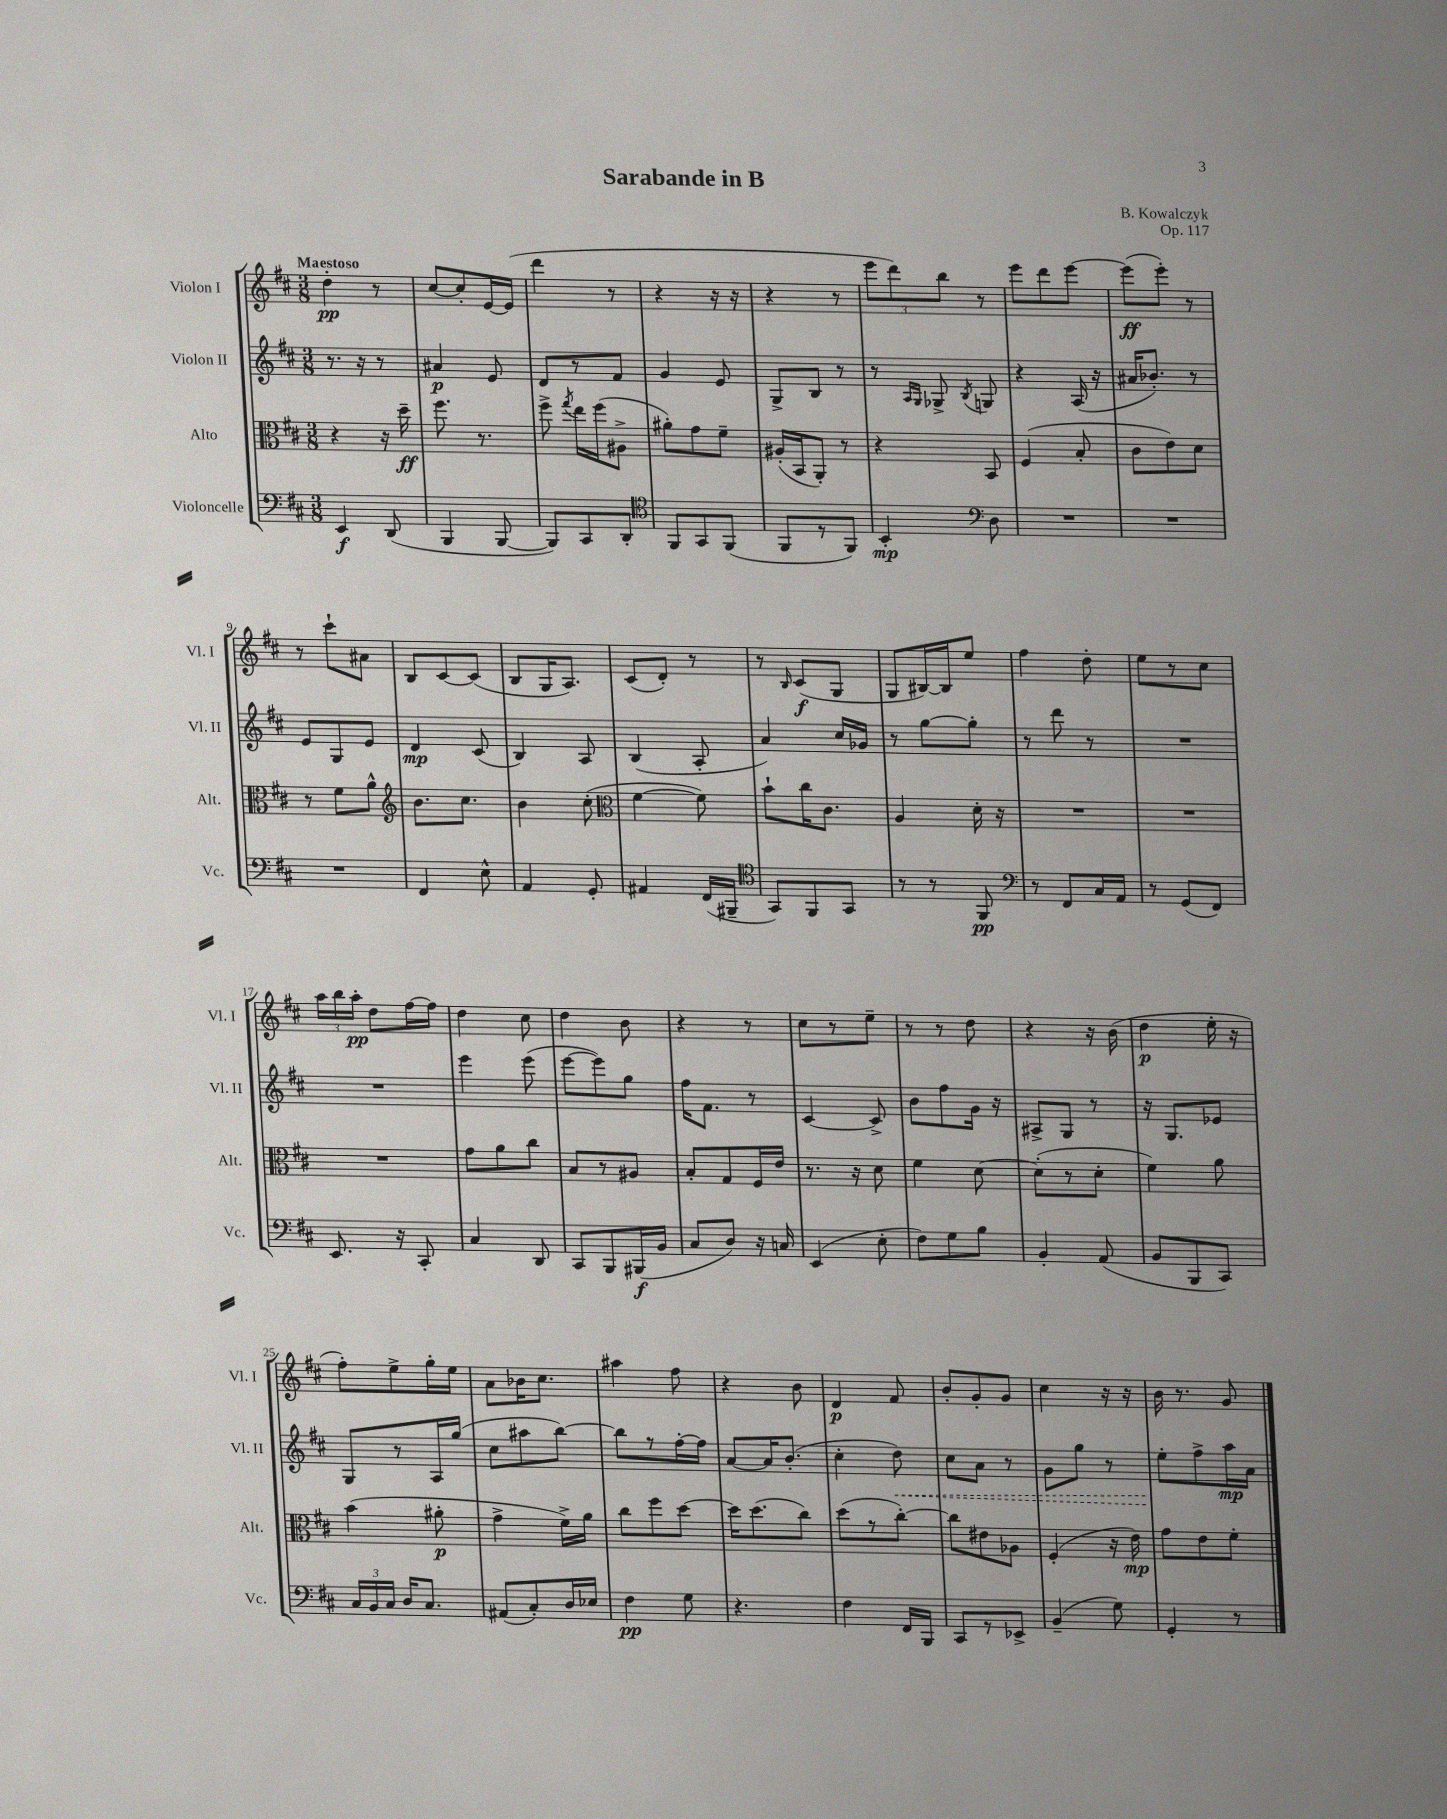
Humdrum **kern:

**kern	**dynam	**kern	**dynam	**kern	**dynam	**kern	**dynam
*part4	*part4	*part3	*part3	*part2	*part2	*part1	*part1
*staff4	*staff4	*staff3	*staff3	*staff2	*staff2	*staff1	*staff1
*I"Violoncelle	*	*I"Alto	*	*I"Violon II	*	*I"Violon I	*
*I'Vc.	*	*I'Alt.	*	*I'Vl. II	*	*I'Vl. I	*
*clefF4	*	*clefC3	*	*clefG2	*	*clefG2	*
*k[f#c#]	*	*k[f#c#]	*	*k[f#c#]	*	*k[f#c#]	*
*M3/8	*	*M3/8	*	*M3/8	*	*M3/8	*
=1	=1	=1	=1	=1	=1	=1	=1
!	!	!	!	!	!	!LO:TX:a:B:t=Maestoso	!
4EE/	f	4r	.	8.r	.	4dd'\	pp
.	.	.	.	16r	.	.	.
(8DD/	.	16r	.	8r	.	8r	.
.	.	16dd~\	ff	.	.	.	.
=2	=2	=2	=2	=2	=2	=2	=2
4BBB/	.	8.ff#\	.	4a#X/	p	[8cc#/L	.
.	.	.	.	.	.	8cc#'/]	.
.	.	8.r	.	.	.	.	.
[8BBB/	.	.	.	8e/	.	[16e/L	.
.	.	.	.	.	.	(16e/JJ]	.
=3	=3	=3	=3	=3	=3	=3	=3
8BBB/L])	.	8ff#^\	.	8d/L	.	4ddd\	.
.	.	8qgg/	.	.	.	.	.
8CC#/	.	16ee\LL	.	8r	.	.	.
.	.	(16ff#\J	.	.	.	.	.
8DD'/J	.	8A#X^\J	.	8f#/J	.	8r	.
=4	=4	=4	=4	=4	=4	=4	=4
*clefC4	*	*	*	*	*	*	*
8FF#/L	.	8a#X'\L)	.	4g/	.	4r	.
8GG/	.	8g\	.	.	.	.	.
(8FF#/J	.	8f#~\J	.	8e/	.	16r	.
.	.	.	.	.	.	16r	.
=5	=5	=5	=5	=5	=5	=5	=5
8FF#/L	.	(16A#X'/LL	.	8G^/L	.	4r	.
.	.	16BB/J	.	.	.	.	.
8r	.	8AA'/J)	.	8B/J	.	.	.
8FF#/J)	.	8r	.	8r	.	8r	.
=6	=6	=6	=6	=6	=6	=6	=6
4BB'/	mp	4r	.	8r	.	12eee\L	.
.	.	.	.	.	.	12ddd\)	.
.	.	.	.	16qqA/LL	.	.	.
.	.	.	.	16qqG/JJ	.	.	.
.	.	.	.	8G-X^/	.	.	.
.	.	.	.	.	.	12bb\J	.
*clefF4	*	*	*	*	*	*	*
.	.	.	.	8qB/	.	.	.
8D\	.	8BB/	.	8Gn/	.	8r	.
=7	=7	=7	=7	=7	=7	=7	=7
4.r	.	(4F#/	.	4r	.	8eee\L	.
.	.	.	.	.	.	8ddd\	.
.	.	8B'/	.	(16A/	.	[8eee\J	.
.	.	.	.	16r	.	.	.
=8	=8	=8	=8	=8	=8	=8	=8
4.r	.	8c#\L	.	16a#X/KL	.	(8eee\L]	ff
.	.	.	.	8.b-X'/J)	.	.	.
.	.	8e\)	.	.	.	8eee'\J)	.
.	.	8d\J	.	8r	.	8r	.
!!LO:LB:g=z
=9	=9	=9	=9	=9	=9	=9	=9
4.r	.	8r	.	8e/L	.	8r	.
.	.	8f#\L	.	8G/	.	8ccc#`\L	.
.	.	8a^^\J	.	8e/J	.	8a#X\J	.
=10	=10	=10	=10	=10	=10	=10	=10
*	*	*clefG2	*	*	*	*	*
4FF#/	.	8.b\L	.	4d/	mp	8B/L	.
.	.	.	.	.	.	[8c#/	.
.	.	8.cc#\J	.	.	.	.	.
8E^^\	.	.	.	(8c#/	.	(8c#/J]	.
=11	=11	=11	=11	=11	=11	=11	=11
4AA/	.	4b\	.	4B/)	.	8B/L	.
.	.	.	.	.	.	16G/K	.
.	.	.	.	.	.	8.A/J)	.
8GG'/	.	(8cc#'\	.	8A/	.	.	.
=12	=12	=12	=12	=12	=12	=12	=12
*	*	*clefC3	*	*	*	*	*
4AA#X/	.	[4f#\	.	(4B/	.	(8c#/L	.
.	.	.	.	.	.	8d'/J)	.
(16FF#/LL	.	8f#\])	.	8A'/	.	8r	.
16BBB#X~/JJ	.	.	.	.	.	.	.
=13	=13	=13	=13	=13	=13	=13	=13
*clefC4	*	*	*	*	*	*	*
8GG/L)	.	8b`\L	.	4a/)	.	8r	.
.	.	.	.	.	.	16qqB/	.
8FF#/	.	16cc#\K	.	.	.	(8c#/L	f
.	.	8.c#\J	.	.	.	.	.
8GG/J	.	.	.	16cc#/LL	.	8G/J	.
.	.	.	.	16g-X/JJ	.	.	.
=14	=14	=14	=14	=14	=14	=14	=14
8r	.	4A/	.	8r	.	8G/L	.
8r	.	.	.	[8gg\L	.	[16B#X/L)	.
.	.	.	.	.	.	16B#/J]	.
8FF#/	pp	16d'\	.	8gg'\J]	.	8ee/J	.
.	.	16r	.	.	.	.	.
=15	=15	=15	=15	=15	=15	=15	=15
*clefF4	*	*	*	*	*	*	*
8r	.	4.r	.	8r	.	4ff#\	.
8FF#/L	.	.	.	8ddd\	.	.	.
16C#/L	.	.	.	8r	.	8dd'\	.
16AA/JJ	.	.	.	.	.	.	.
=16	=16	=16	=16	=16	=16	=16	=16
8r	.	4.r	.	4.r	.	8ee\L	.
(8GG/L	.	.	.	.	.	8r	.
8FF#/J)	.	.	.	.	.	8cc#\J	.
!!LO:LB:g=z
=17	=17	=17	=17	=17	=17	=17	=17
8.EE/	.	4.r	.	4.r	.	24aa\LL	.
.	.	.	.	.	.	24bb\	.
.	.	.	.	.	.	24aa'\JJ	pp
.	.	.	.	.	.	8dd\L	.
16r	.	.	.	.	.	.	.
8CC#'/	.	.	.	.	.	[16ff#\L	.
.	.	.	.	.	.	16ff#\JJ]	.
=18	=18	=18	=18	=18	=18	=18	=18
4C#/	.	8g\L	.	4eee\	.	4dd\	.
.	.	8a\	.	.	.	.	.
8DD/	.	8cc#\J	.	(8eee\	.	8cc#\	.
=19	=19	=19	=19	=19	=19	=19	=19
8CC#/L	.	8B/L	.	[8eee\L	.	4dd\	.
8BBB/	.	8r	.	8eee\])	.	.	.
(16BBB#X/L	f	8A#X/J	.	8gg\J	.	8b\	.
16BB/JJ	.	.	.	.	.	.	.
=20	=20	=20	=20	=20	=20	=20	=20
8C#/L	.	8B'/L	.	16ff#\KL	.	4r	.
.	.	.	.	8.f#\J	.	.	.
8D/J)	.	8G/	.	.	.	.	.
16r	.	16F#/L	.	8r	.	8r	.
16Cn/	.	16e/JJ	.	.	.	.	.
=21	=21	=21	=21	=21	=21	=21	=21
(4EE/	.	8.r	.	[4c#/	.	8cc#\L	.
.	.	.	.	.	.	8r	.
.	.	16r	.	.	.	.	.
8E'\	.	8d\	.	8c#^/]	.	8ee~\J	.
=22	=22	=22	=22	=22	=22	=22	=22
8F#\L)	.	4f#\	.	8b\L	.	8r	.
8G\	.	.	.	8ff#\	.	8r	.
8B\J	.	[8d\	.	16g\Jk	.	8dd\	.
.	.	.	.	16r	.	.	.
=23	=23	=23	=23	=23	=23	=23	=23
4BB'/	.	(8d'\L]	.	8A#X^/L	.	4r	.
.	.	8r	.	8G/J	.	.	.
(8AA/	.	8d'\J	.	8r	.	16r	.
.	.	.	.	.	.	(16b\	.
=24	=24	=24	=24	=24	=24	=24	=24
8BB/L	.	4f#\)	.	16r	.	4dd\	p
.	.	.	.	8.G/L	.	.	.
8BBB/	.	.	.	.	.	.	.
8CC#/J)	.	8a\	.	8e-X/J	.	16ee'\	.
.	.	.	.	.	.	16r	.
!!LO:LB:g=z
=25	=25	=25	=25	=25	=25	=25	=25
24C#/LL	.	(4b\	.	8G/L	.	8ff#'\L)	.
24BB/	.	.	.	.	.	.	.
24C#/JJ	.	.	.	.	.	.	.
16D/KL	.	.	.	8r	.	8ee^\	.
8.C#/J	.	.	.	.	.	.	.
.	.	8a#X'\	p	16A/L	.	16gg'\L	.
.	.	.	.	(16gg/JJ	.	16ee\JJ	.
=26	=26	=26	=26	=26	=26	=26	=26
(8AA#X/L	.	4g^\	.	8cc#\L	.	8a\L	.
8C#'/)	.	.	.	8aa#X\	.	16b-X\K	.
.	.	.	.	.	.	8.cc#\J	.
16D/L	.	16f#^\LL)	.	[8bb\J)	.	.	.
16E-X/JJ	.	16a\JJ	.	.	.	.	.
=27	=27	=27	=27	=27	=27	=27	=27
4F#\	pp	8cc#\L	.	8bb\L]	.	4aa#X\	.
.	.	8ff#\	.	8r	.	.	.
8G\	.	[8dd\J	.	[16ff#'\L	.	8ff#\	.
.	.	.	.	16ff#\JJ]	.	.	.
=28	=28	=28	=28	=28	=28	=28	=28
4.r	.	16dd\KL]	.	[8a/L	.	4r	.
.	.	(8.dd\	.	.	.	.	.
.	.	.	.	16a/K]	.	.	.
.	.	.	.	(8.b'/J	.	.	.
.	.	8cc#\J)	.	.	.	8b\	.
=29	=29	=29	=29	=29	=29	=29	=29
4F#\	.	(8dd\L	.	4cc#'\	.	4d/	p
.	.	8r	.	.	.	.	.
!	!	!	!	!	!LO:HP:b	!	!
16FF#/LL	.	[8cc#'\J)	.	8dd\)	<	8f#/	.
16BBB/JJ	.	.	.	.	.	.	.
=30	=30	=30	=30	=30	=30	=30	=30
8CC#/L	.	8cc#\L]	.	8cc#\L	.	8b'/L	.
8r	.	8e#X\	.	8a\J	.	8g'/	.
8EE-X^/J	.	8A-X\J	.	8r	.	8g/J	.
=31	=31	=31	=31	=31	=31	=31	=31
(4BB~/	.	(4F#'/	.	8g\L	.	4cc#\	.
.	.	.	.	8gg\J	.	.	.
8G\)	.	16r	.	8r	.	16r	.
.	.	16e\)	mp	.	.	16r	.
=32	=32	=32	=32	=32	=32	=32	=32
4GG'/	.	8g\L	.	8ee'\L	.	16b\	.
.	.	.	.	.	.	8.r	.
.	.	8e\	.	8ff#^\	[	.	.
8r	.	8f#'\J	.	16aa\L	mp	8g/	.
.	.	.	.	16a\JJ	.	.	.
==	==	==	==	==	==	==	==
*-	*-	*-	*-	*-	*-	*-	*-
